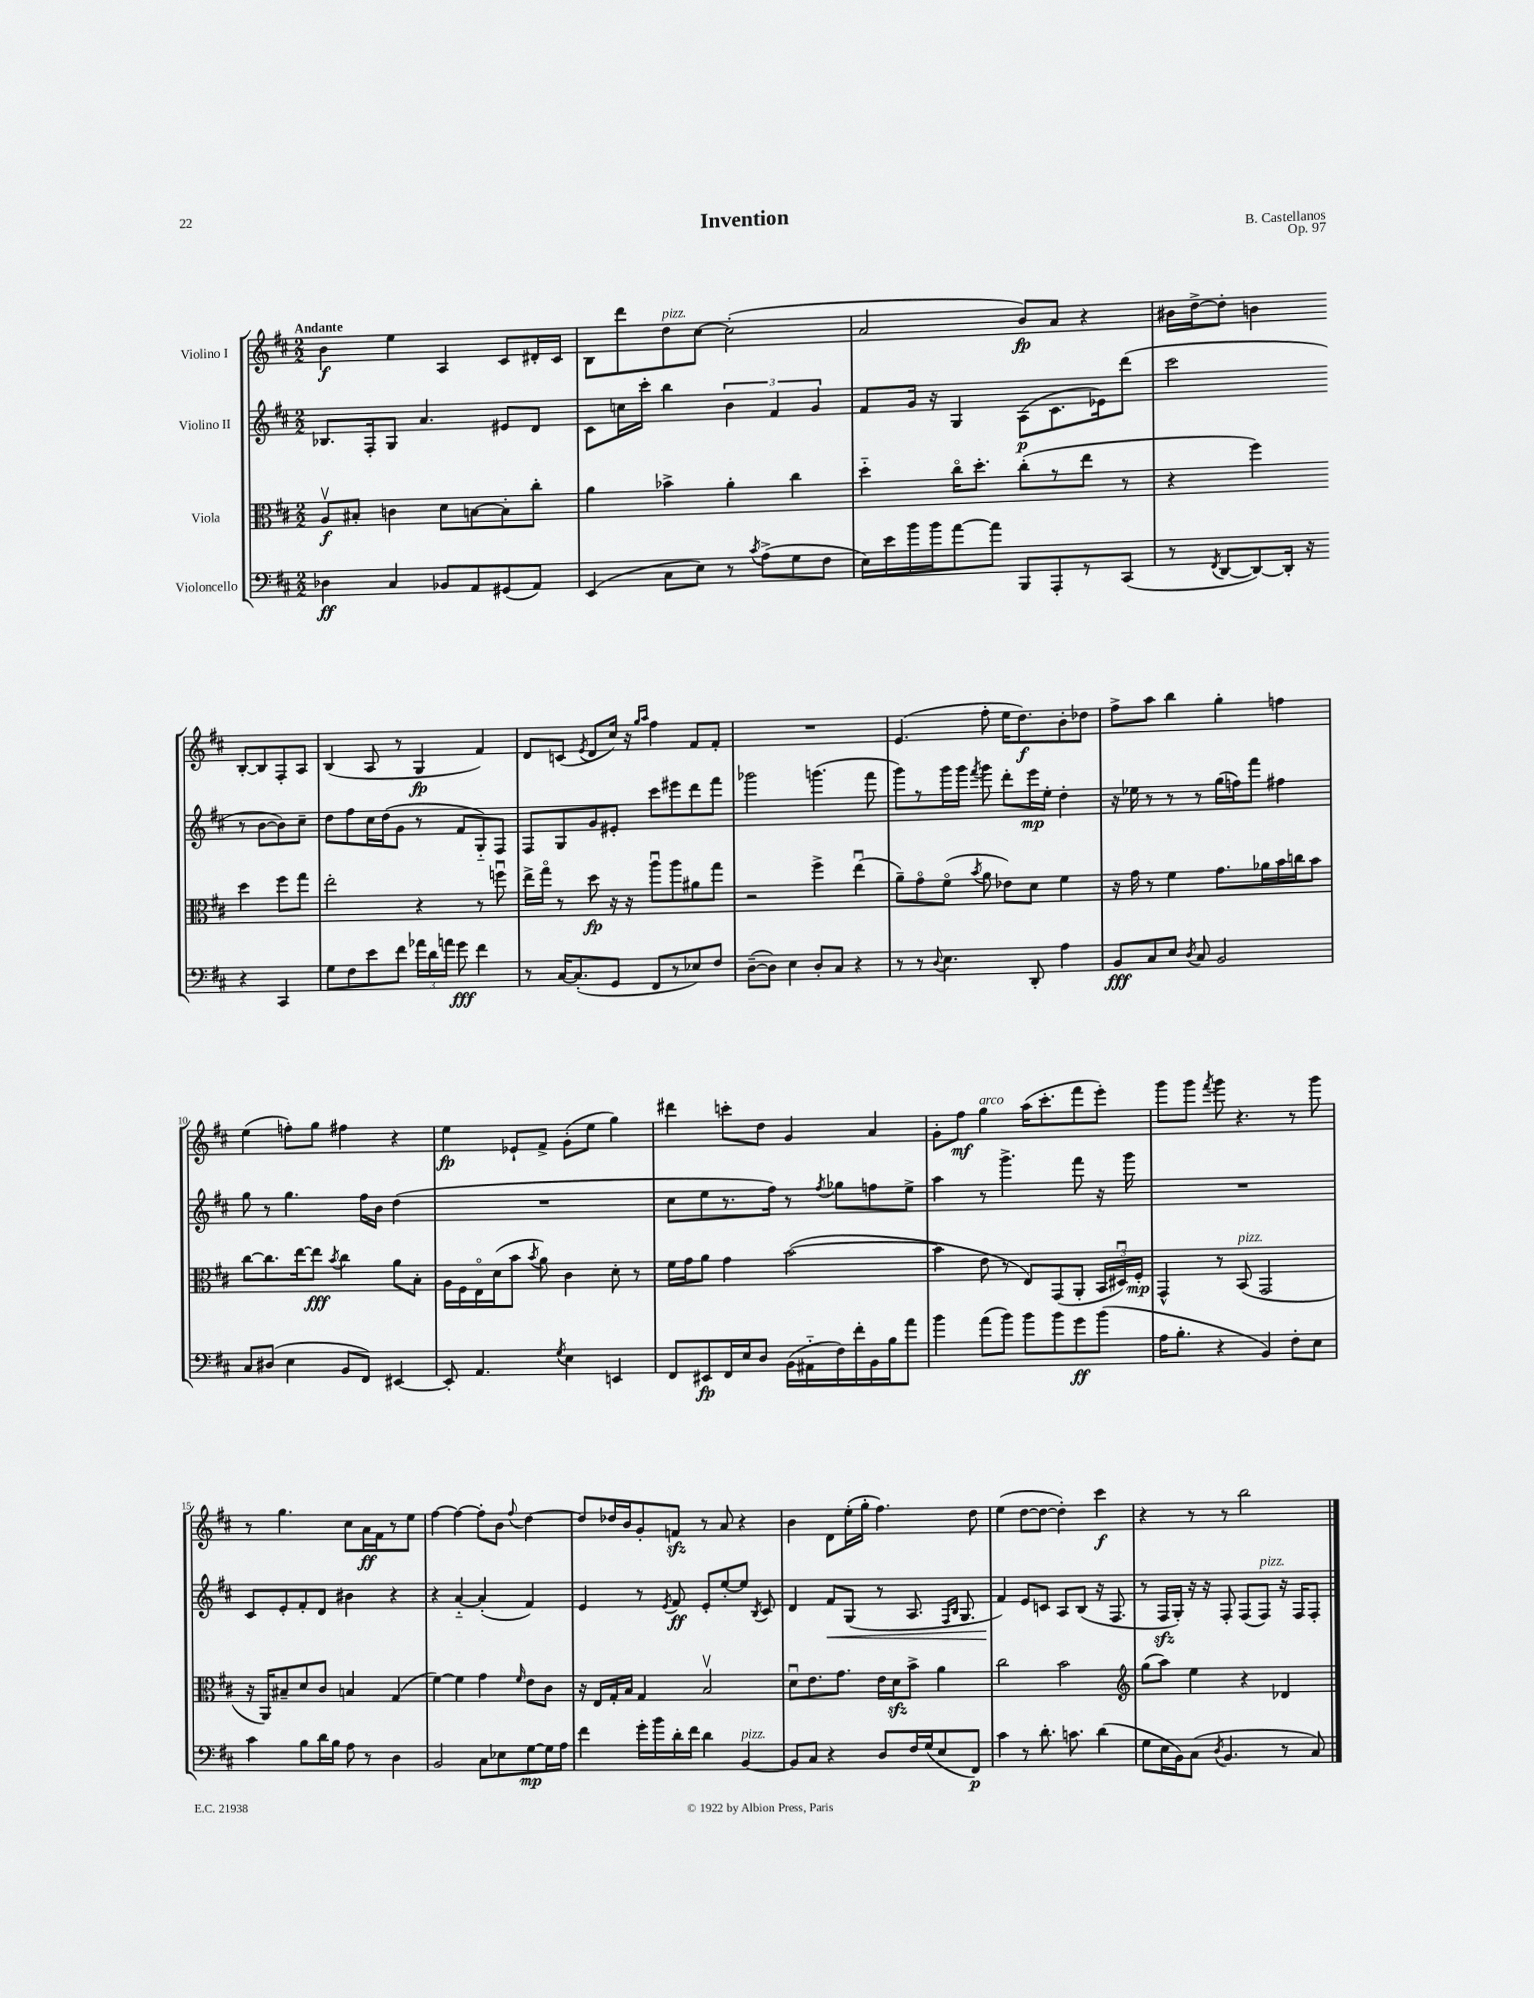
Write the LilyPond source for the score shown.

\header { title = "Invention" composer = "B. Castellanos" opus = "Op. 97" }
<<
\new StaffGroup <<
\new Staff = "s0" \with { instrumentName = "Violino I" } {
    \clef treble \key d \major \numericTimeSignature \time 2/2 \tempo "Andante"
    \autoBeamOff b'4\f e''4 a4 cis'8[ dis'16-. cis'16] |
    b8[ d'''8 d''8^\markup { \italic "pizz." } cis''8]~ cis''2-.( |
    a'2 b'8[\fp) a'8] r4 |
    bis'16[ d''16~-> d''8]-. b'4 b8[~-. b8 fis8-. a8] |
    b4( a8 r8 g4\fp fis'4) |
    d'8[ c'8]( \acciaccatura { e'8 } d'8[ cis''16]) r16 \grace { g''16[ a''16] } fis''4 fis'8[ fis'8]-. |
    R1 |
    e'4.( fis''8-. e''16[ d''8.\f) b'8-. des''8] |
    fis''8[-> a''8] b''4 g''4-. f''4 |
    e''4( f''8[-.) g''8] fis''4 r4 |
    e''4\fp ees'8[-! fis'8]-> g'8[-.( e''8] g''4) |
    dis'''4 c'''8[-. d''8] g'4 a'4 |
    g'8[-. fis''8]\mf g''4^\markup { \italic "arco" } a''16[( cis'''8.-. fis'''8 e'''8]-.) |
    g'''8[ g'''8] \acciaccatura { fis'''8 } g'''8 r4. r8 g'''8 |
    r8 g''4. cis''8[ a'16\ff fis'16 r8 e''8] |
    fis''4~ fis''4~ fis''8[-. b'8] \appoggiatura { fis''8 } d''4~ |
    d''8[ des''16 b'16 g'8-. f'8]\sfz r8 a'8 r4 |
    b'4 d'8[ e''16-.( g''16]-. fis''4.) d''8 |
    e''4( d''8[~ d''8]~ d''4-.) cis'''4\f |
    r4 r8 r8 b''2 \bar "|." |
}
\new Staff = "s1" \with { instrumentName = "Violino II" } {
    \clef treble \key d \major \numericTimeSignature \time 2/2
    \autoBeamOff bes8.[ fis16-. g8] a'4. eis'8[ d'8] |
    cis'8[ c''16 cis'''16]-. b''4 \tuplet 3/2 { b'4 fis'4 g'4 } |
    fis'8[ g'16] r16 g4 a8[\p( cis'8. ees'16) d'''8]( |
    cis'''2 r8 b'8[~ b'8) cis''8]-- |
    d''8[ fis''8 cis''16 d''16( g'8] r8 fis'8[ g8-_) fis8] |
    fis8[ g8 g'8 eis'8]-. cis'''8[ eis'''8 d'''8 fis'''8] |
    ges'''2 g'''4.( fis'''8 |
    g'''8[) r8 g'''16 g'''16] \acciaccatura { fis'''8 } g'''8 d'''8[-. e'''16\mp e''16]-. d''4-. |
    r16 ees''16 r8 r8 r8 g''16[( f''16) fis'''8] fis''4 |
    g''8 r8 g''4. fis''16[ b'16] d''4( |
    R1 |
    cis''8[ e''8 r8. fis''16]) r8 \acciaccatura { fis''8 } ges''8[ f''8 e''8]-> |
    a''4 r8 g'''4.-> fis'''8 r16 g'''16 |
    R1 |
    cis'8[ e'8-. fis'8-. d'8] bis'4 r4 |
    r4 a'4~-_ a'4-.( fis'4) |
    e'4 r8 \acciaccatura { e'8 } fis'8\ff e'8[-. e''8~-. e''8] \acciaccatura { b8 } cis'8 |
    d'4 fis'8[\< g8]( r8 a8. \grace { fis16[ b16] } g8. |
    fis'4\!) e'8[ c'8] a8[ b8]( r16 fis8. |
    r8 fis16[\sfz g16]-.) r16 r16 fis8-. fis8[( fis8]^\markup { \italic "pizz." }) r16 fis16[ fis8]-. \bar "|." |
}
\new Staff = "s2" \with { instrumentName = "Viola" } {
    \clef alto \key d \major \numericTimeSignature \time 2/2
    \autoBeamOff a8[\upbow\f bis8]-. c'4 d'8[ b8~ b8-. cis''8]-. |
    a'4 bes'4-> a'4-. cis''4 |
    d''4-_ cis''16[\flageolet d''8.]-. cis''8[-.( r8 e''8] r8 |
    r4 fis''4) d''4 fis''8[ g''8] |
    e''2-. r4 r8 f''8\downbow |
    e''16[-> g''16]\flageolet r8 d''8\fp r16 r16 a''8[\downbow a''8 ais'8 g''8] |
    r2 fis''4-> e''4\downbow( |
    a'8[--) g'8\flageolet fis'8]\flageolet( \acciaccatura { b'8 } a'8 ees'8[) d'8] fis'4 |
    r16 g'16 r8 fis'4 g'8.[ aes'16 b'16 c''16 b'8] |
    cis''8[~ cis''8. e''16~ e''8]\fff \acciaccatura { b'8 } cis''4 a'8[ b8]-. |
    a16[ fis16 e16\flageolet d'16( b'8] \acciaccatura { b'8 } a'8) cis'4 d'8-. r8 |
    fis'16[ g'16 a'8] g'4 b'2~( |
    b'4 e'8 r8 e8[) g,8( a,8]-. \tuplet 3/2 { b,16[ dis16\downbow) fis16]-.\mp } |
    g,4-^ r8 b,8^\markup { \italic "pizz." }( g,2 |
    r16 a,16[) bis8-- d'8 cis'8] b4 g4( |
    fis'4~) fis'4 g'4 \grace { fis'16 } e'8[ cis'8] |
    r16 e16[ g16-. b16] g4 b2\upbow |
    d'8[\downbow e'8. g'8.] e'16[ d'16\sfz b'8]-> a'4 |
    cis''2 b'2 |
    \clef treble g''8[( a''8]) e''4 r4 des'4 \bar "|." |
}
\new Staff = "s3" \with { instrumentName = "Violoncello" } {
    \clef bass \key d \major \numericTimeSignature \time 2/2
    \autoBeamOff des4\ff cis4 bes,8[ a,8 gis,8( a,8]) |
    e,4( cis8[ e8]) r8 \acciaccatura { cis'8 } a8[->( g8 fis8] |
    e16[) e'16 b'16 b'16 a'8~ a'8] b,,8[ a,,8-. r8 cis,8]( |
    r8 \acciaccatura { fis,8 } d,8[~ d,8~) d,16]-. r16 r4 cis,4 |
    g8[ fis8 e'8 fis'8] \tuplet 3/2 { aes'16[ d'16 a'16] } g'8\fff fis'4 |
    r8 cis16[~ cis8.-.( g,8] fis,8[ r8 ees8) fis8] |
    d8[~--( d8]) e4 d8[-. cis8] r4 |
    r8 r8 \appoggiatura { d8 } e4. d,8-. a4 |
    b,8[\fff cis8 e8] \acciaccatura { d8 } cis8 b,2 |
    cis8[ dis8]( e4 b,8[ fis,8]) eis,4~ |
    eis,8-. a,4. \acciaccatura { g8 } e4 e,4 |
    fis,8[ eis,8\fp fis,16 e16 d8] b,16[( ais,16-_ fis16) fis'16-. b,16 b16 a'8] |
    b'4 a'8[( b'8]) b'8[ b'8 g'8\ff b'8]( |
    a16[ b8.]-. r4 b,4) fis8[-. e8] |
    cis'4 b8[ d'16 b16] a8 r8 d4 |
    b,2 cis8[ ees8 g8~\mp g16 a16] |
    fis'4 g'16[-. b'16 d'16-. fis'16] d'4 b,4~^\markup { \italic "pizz." } |
    b,8[ cis8] r4 d8[ fis16 g16( e8 fis,8]\p) |
    cis'4 r8 d'8.-. c'8. d'4( |
    g8[ e16 b,16) cis8]( \acciaccatura { d8 } b,4. r8 cis8) \bar "|." |
}
>>
>>
